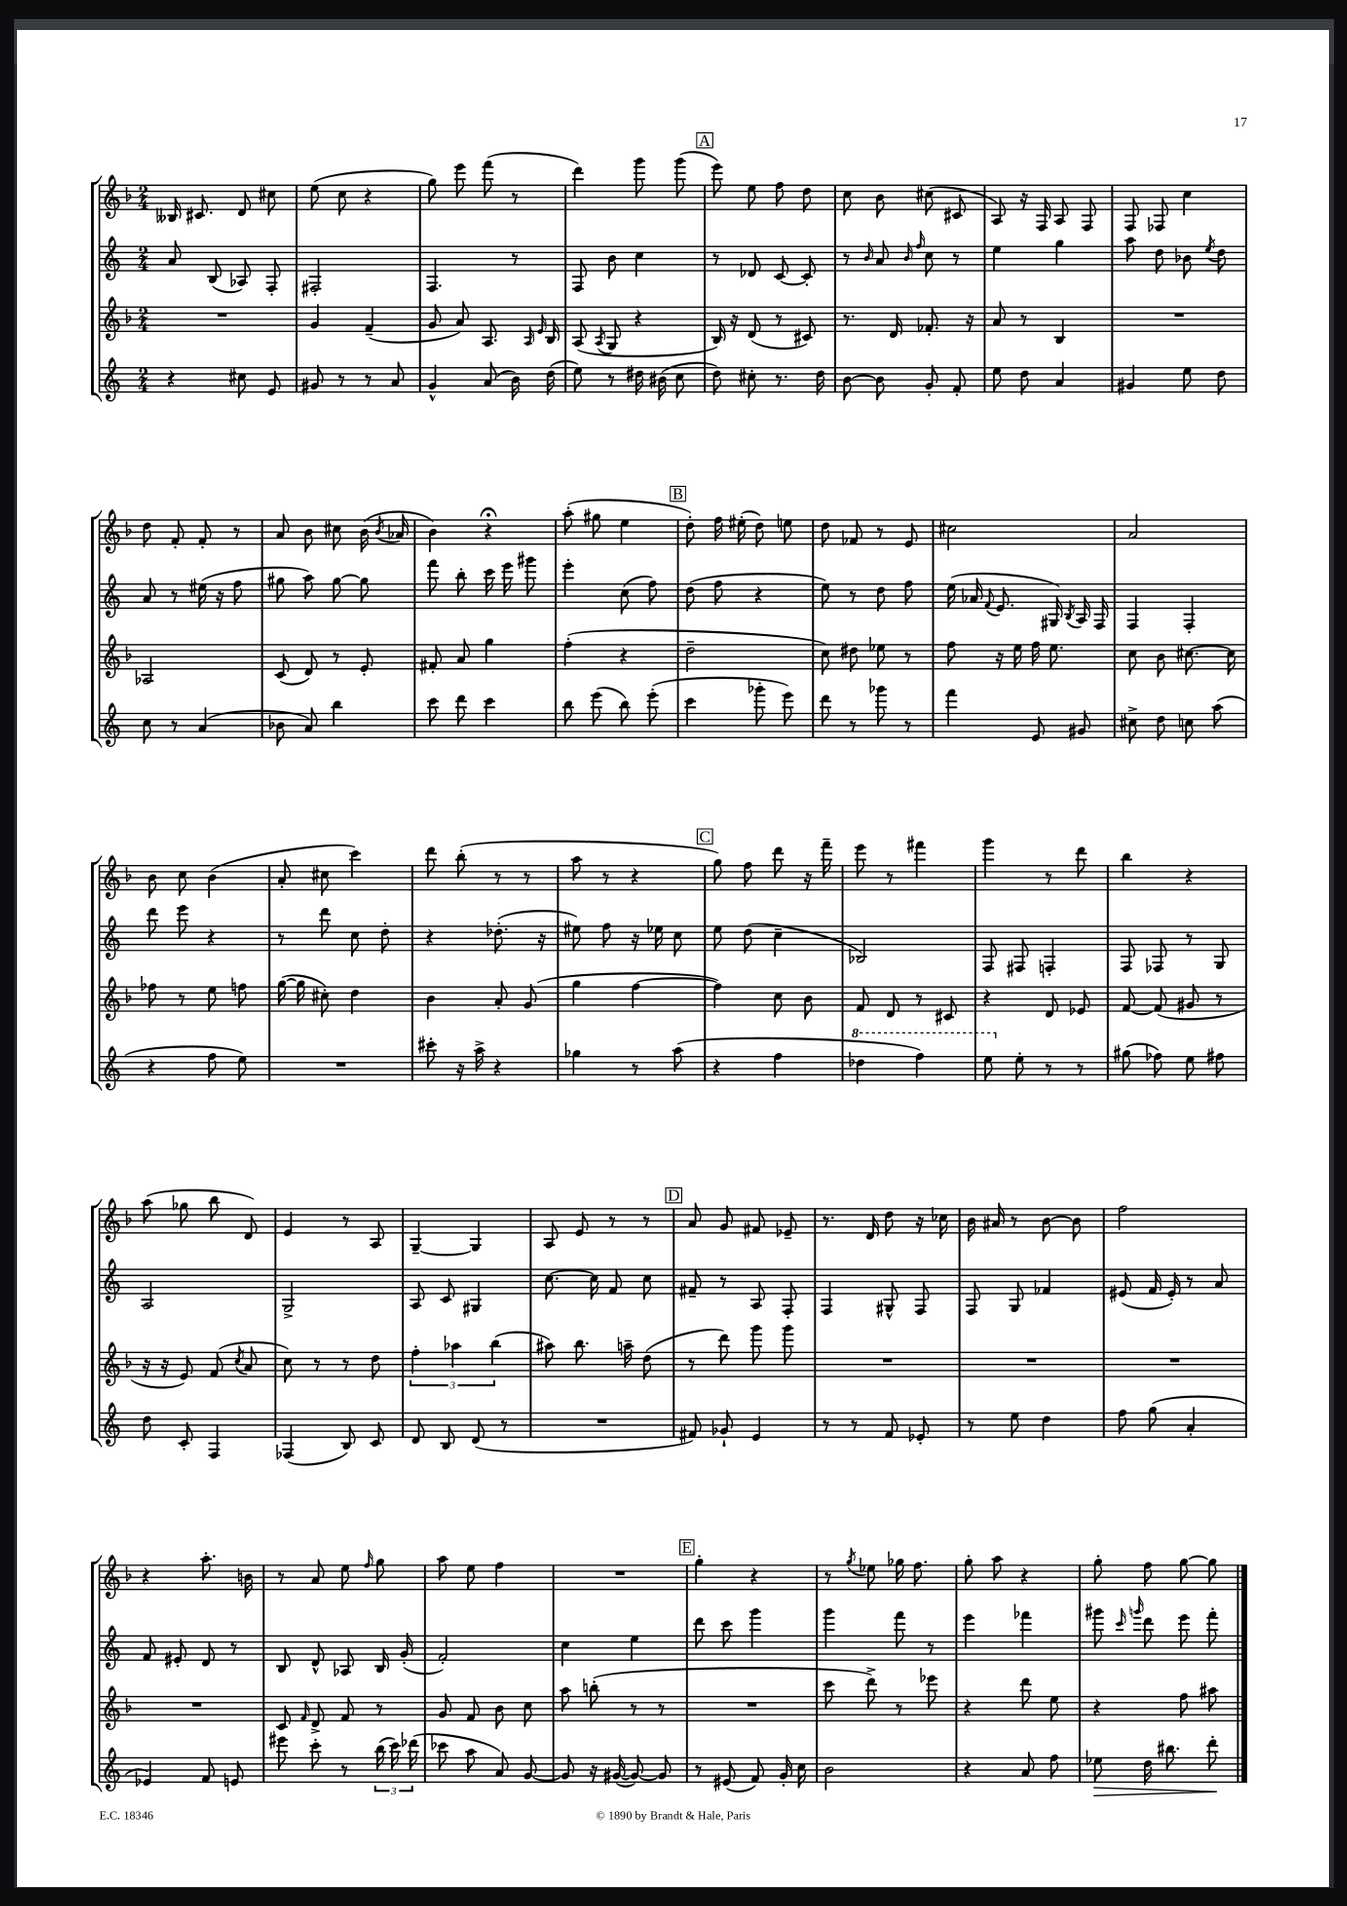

**kern	**dynam	**kern	**kern	**kern
*part4	*part4	*part3	*part2	*part1
*staff4	*staff4	*staff3	*staff2	*staff1
*clefG2	*	*clefG2	*clefG2	*clefG2
*k[]	*	*k[b-]	*k[]	*k[b-]
*M2/4	*	*M2/4	*M2/4	*M2/4
=1	=1	=1	=1	=1
4r	.	2r	8a/	16B--X/
.	.	.	.	8.c#X/
.	.	.	(8B/	.
8cc#X\	.	.	8A-X/)	8d/
8e/	.	.	8F'/	8cc#X\
=2	=2	=2	=2	=2
8g#X/	.	4g/	2F#X'/	(8ee\
8r	.	.	.	8cc\
8r	.	(4f~/	.	4r
8a/	.	.	.	.
=3	=3	=3	=3	=3
4g^^/	.	8g/	4.F/	8gg\)
.	.	8a/)	.	8eee\
(8a/	.	8.A/	.	(8fff\
16b\)	.	.	8r	8r
.	.	16qqA/	.	.
.	.	16qqe/	.	.
(16dd\	.	16B-/	.	.
=4	=4	=4	=4	=4
8ee\)	.	(8A/	8F/	4ddd\)
.	.	8qA/	.	.
8r	.	8G/	8b\	.
16dd#X\	.	4r	4cc\	8ggg\
(16b#X\	.	.	.	.
8cc\	.	.	.	(8ggg\
!!LO:REH:place=s1:t=A
=5	=5	=5	=5	=5
8dd\)	.	16B-/)	8r	8eee\)
.	.	16r	.	.
8cc#X'\	.	(8d/	8d-X/	8ee\
8.r	.	8r	[8c/	8ff\
.	.	8c#X/)	8c'/]	8dd\
16dd\	.	.	.	.
=6	=6	=6	=6	=6
[8b\	.	8.r	8r	8cc\
.	.	.	16qqb/	.
8b\]	.	.	8a/	8b-\
.	.	16d/	.	.
.	.	.	16qqb/	.
.	.	.	16qqff/	.
8g'/	.	8.f-X'/	8cc\	(8cc#X\
8f'/	.	.	8r	8c#X/
.	.	16r	.	.
=7	=7	=7	=7	=7
8ee\	.	8a/	4ee\	8A/)
8dd\	.	8r	.	16r
.	.	.	.	16F/
4a/	.	4B-/	4gg\	8A/
.	.	.	.	8F/
=8	=8	=8	=8	=8
4g#X/	.	2r	8aa\	8F/
.	.	.	8dd\	8F-X/
8ee\	.	.	8b-X\	4cc\
.	.	.	8qee/	.
8dd\	.	.	8dd\	.
!!LO:LB:g=z
=9	=9	=9	=9	=9
8cc\	.	2A-X/	8a/	8dd\
8r	.	.	8r	8f'/
(4a/	.	.	(16ee#X\	8f'/
.	.	.	16r	.
.	.	.	8ff\	8r
=10	=10	=10	=10	=10
8b-X\	.	(8c/	8gg#X\	8a/
8a/)	.	8d/)	8aa\)	8b-\
4bb\	.	8r	[8gg#\	8cc#X\
.	.	8e'/	8gg#\]	(16b-\
.	.	.	.	8qb-/
.	.	.	.	16a-X/
=11	=11	=11	=11	=11
8ccc\	.	8f#X'/	8fff\	4b-\)
8ddd\	.	8a/	8bb'\	.
4ccc\	.	4gg\	16ccc\	4r;<
.	.	.	16eee\	.
.	.	.	8ggg#X\	.
=12	=12	=12	=12	=12
8bb\	.	(4ff'\	4eee'\	(8aa'\
(8eee\	.	.	.	8gg#X\
8bb\)	.	4r	(8cc\	4ee\
(8eee'\	.	.	8ff\)	.
!!LO:REH:place=s1:t=B
=13	=13	=13	=13	=13
4ccc\	.	2dd~\	(8dd\	8dd'\)
.	.	.	8ff\	16ff\
.	.	.	.	(16ee#X'\
8ggg-X'\	.	.	4r	8dd\)
8eee\)	.	.	.	8een\
=14	=14	=14	=14	=14
8ddd\	.	8cc\)	8ee\)	8dd\
8r	.	8dd#X\	8r	8f-X/
8ggg-X\	.	8ee-X\	8dd\	8r
8r	.	8r	8ff\	8e/
=15	=15	=15	=15	=15
4fff\	.	8ff\	(16ee\	2cc#X\
.	.	.	16a-X/	.
.	.	.	8qqf/	.
.	.	16r	8.e/	.
.	.	16ee\	.	.
8e/	.	16ff\	.	.
.	.	8.ee\	16G#X/)	.
.	.	.	8qB/	.
8g#X/	.	.	16A/	.
.	.	.	16F/	.
=16	=16	=16	=16	=16
8cc#X^\	.	8cc\	4F/	2a/
8dd\	.	8b-\	.	.
8ccn\	.	[8.cc#X\	4F'/	.
(8aa\	.	.	.	.
.	.	16cc#\]	.	.
!!LO:LB:g=z
=17	=17	=17	=17	=17
4r	.	8ff-X\	8ddd\	8b-\
.	.	8r	8eee\	8cc\
8ff\	.	8ee\	4r	(4b-\
8ee\)	.	8ffn\	.	.
=18	=18	=18	=18	=18
2r	.	([16gg\	8r	8a'/
.	.	16gg\]	.	.
.	.	8cc#X'\)	8ddd\	8cc#X\
.	.	4dd\	8cc\	4ccc\)
.	.	.	8dd'\	.
=19	=19	=19	=19	=19
8ccc#X'\	.	4b-\	4r	8ddd\
16r	.	.	.	(8bb-'\
16aa^\	.	.	.	.
4r	.	8a'/	(8.dd-X'\	8r
.	.	(8g/	.	8r
.	.	.	16r	.
=20	=20	=20	=20	=20
4gg-X\	.	4gg\	8ee#X\)	8aa\
.	.	.	8ff\	8r
8r	.	[4ff\	16r	4r
.	.	.	16ee-X\	.
(8aa\	.	.	8cc\	.
!!LO:REH:place=s1:t=C
=21	=21	=21	=21	=21
4r	.	4ff\])	8ee\	8gg\)
.	.	.	(8dd\	8ff\
4ff\	.	8cc\	4cc~\	8ddd\
.	.	8b-\	.	16r
.	.	.	.	16fff~\
=22	=22	=22	=22	=22
*8va	*	*	*	*
4ddd-X\	.	8f/	2B-X/)	8eee\
.	.	8d/	.	8r
4fff\)	.	8r	.	4fff#X\
.	.	8c#X/	.	.
=23	=23	=23	=23	=23
8eee\	.	4r	8F/	4ggg\
*X8va	*	*	*	*
8ee'\	.	.	8F#X/	.
8r	.	8d/	4Fn'/	8r
8r	.	8e-X/	.	8ddd\
=24	=24	=24	=24	=24
(8gg#X\	.	[8f/	8F/	4bb-\
8ff-X\)	.	(8f/]	8F-X/	.
8ee\	.	8g#X/	8r	4r
8ff#X\	.	8r	8G/	.
!!LO:LB:g=z
=25	=25	=25	=25	=25
8dd\	.	16r	2A/	(8aa\
.	.	16r	.	.
8c'/	.	8e/)	.	8gg-X\
4F/	.	(8f/	.	8bb-\
.	.	8qcc/	.	.
.	.	8a/	.	8d/)
=26	=26	=26	=26	=26
(4F-X/	.	8cc\)	2G^/	4e/
.	.	8r	.	.
8B/)	.	8r	.	8r
8c/	.	8dd\	.	8A/
=27	=27	=27	=27	=27
8d/	.	6ff'\	8A/	[4G~/
8B/	.	.	8c/	.
.	.	6aa-X\	.	.
(8d/	.	.	4G#X/	4G/]
.	.	(6bb-\	.	.
8r	.	.	.	.
=28	=28	=28	=28	=28
2r	.	8aa#X\)	[8.cc\	8A/
.	.	8.bb-\	.	8e/
.	.	.	16cc\]	.
.	.	.	8f/	8r
.	.	16aan~\	.	.
.	.	(8dd\	8cc\	8r
!!LO:REH:place=s1:t=D
=29	=29	=29	=29	=29
8f#X/)	.	8r	8f#X~/	8a/
8g-X`/	.	8ddd\)	8r	8g/
4e/	.	8ggg\	8A/	8f#X/
.	.	8ggg\	8F'/	8e-X~/
=30	=30	=30	=30	=30
8r	.	2r	4F/	8.r
8r	.	.	.	.
.	.	.	.	16d/
8f/	.	.	8G#X^^/	8dd\
8e-X'/	.	.	8F/	16r
.	.	.	.	16cc-X\
=31	=31	=31	=31	=31
8r	.	2r	8F/	16b-\
.	.	.	.	16a#X/
8ee\	.	.	8G/	8r
4dd\	.	.	4f-X/	[8b-\
.	.	.	.	8b-\]
=32	=32	=32	=32	=32
8ff\	.	2r	(8e#X/	2ff\
(8gg\	.	.	16f/	.
.	.	.	16e#'/)	.
4a'/	.	.	8r	.
.	.	.	8a/	.
!!LO:LB:g=z
=33	=33	=33	=33	=33
4e-X/)	.	2r	8f/	4r
.	.	.	8e#X'/	.
8f/	.	.	8d/	8.aa'\
8en/	.	.	8r	.
.	.	.	.	16bn\
=34	=34	=34	=34	=34
8eee#X\	.	8c/	8B/	8r
.	.	16qqf/	.	.
8ccc'\	.	8d^/	8d^^/	8a/
8r	.	8f/	8A-X/	8ee\
.	.	.	.	16qqff/
(24bb\	.	8r	16B/	8gg\
24ccc\)	.	.	.	.
.	.	.	(16g'/	.
(24ddd-X\	.	.	.	.
=35	=35	=35	=35	=35
8ccc-X\	.	8g/	2f'/)	8aa\
8aa\	.	8f/	.	8ee\
8a/)	.	8b-\	.	4ff\
[8g/	.	8cc\	.	.
=36	=36	=36	=36	=36
8g/]	.	8aa\	4cc\	2r
16r	.	(8bbn'\	.	.
([16g#X/	.	.	.	.
8g#/_)	.	8r	4ee\	.
8g#/]	.	8r	.	.
!!LO:REH:place=s1:t=E
=37	=37	=37	=37	=37
8r	.	2r	8ddd\	4gg'\
(8e#X/	.	.	8ccc\	.
8f/)	.	.	4ggg\	4r
16g'/	.	.	.	.
16cc\	.	.	.	.
=38	=38	=38	=38	=38
2b\	.	8ccc\	4ggg\	8r
.	.	.	.	8qgg/
.	.	8ddd^\)	.	8ee-X\
.	.	8r	8fff\	16gg-X\
.	.	.	.	8.ff\
.	.	8eee-X\	8r	.
=39	=39	=39	=39	=39
4r	.	4r	4eee\	8gg'\
.	.	.	.	8aa\
8a/	.	8ddd\	4fff-X\	4r
8ff\	.	8ee\	.	.
=40	=40	=40	=40	=40
!	!LO:HP:b	!	!	!
8ee-X\	>	4r	8ggg#X\	8gg'\
.	.	.	16qqccc/	.
.	.	.	16qqgggn/	.
16dd\	.	.	8ddd\	8ff\
8.bb#X\	.	.	.	.
.	.	8ff\	8eee\	[8gg\
8ddd'\	.	8aa#X\	8fff'\	8gg\]
.	]	.	.	.
==	==	==	==	==
*-	*-	*-	*-	*-
